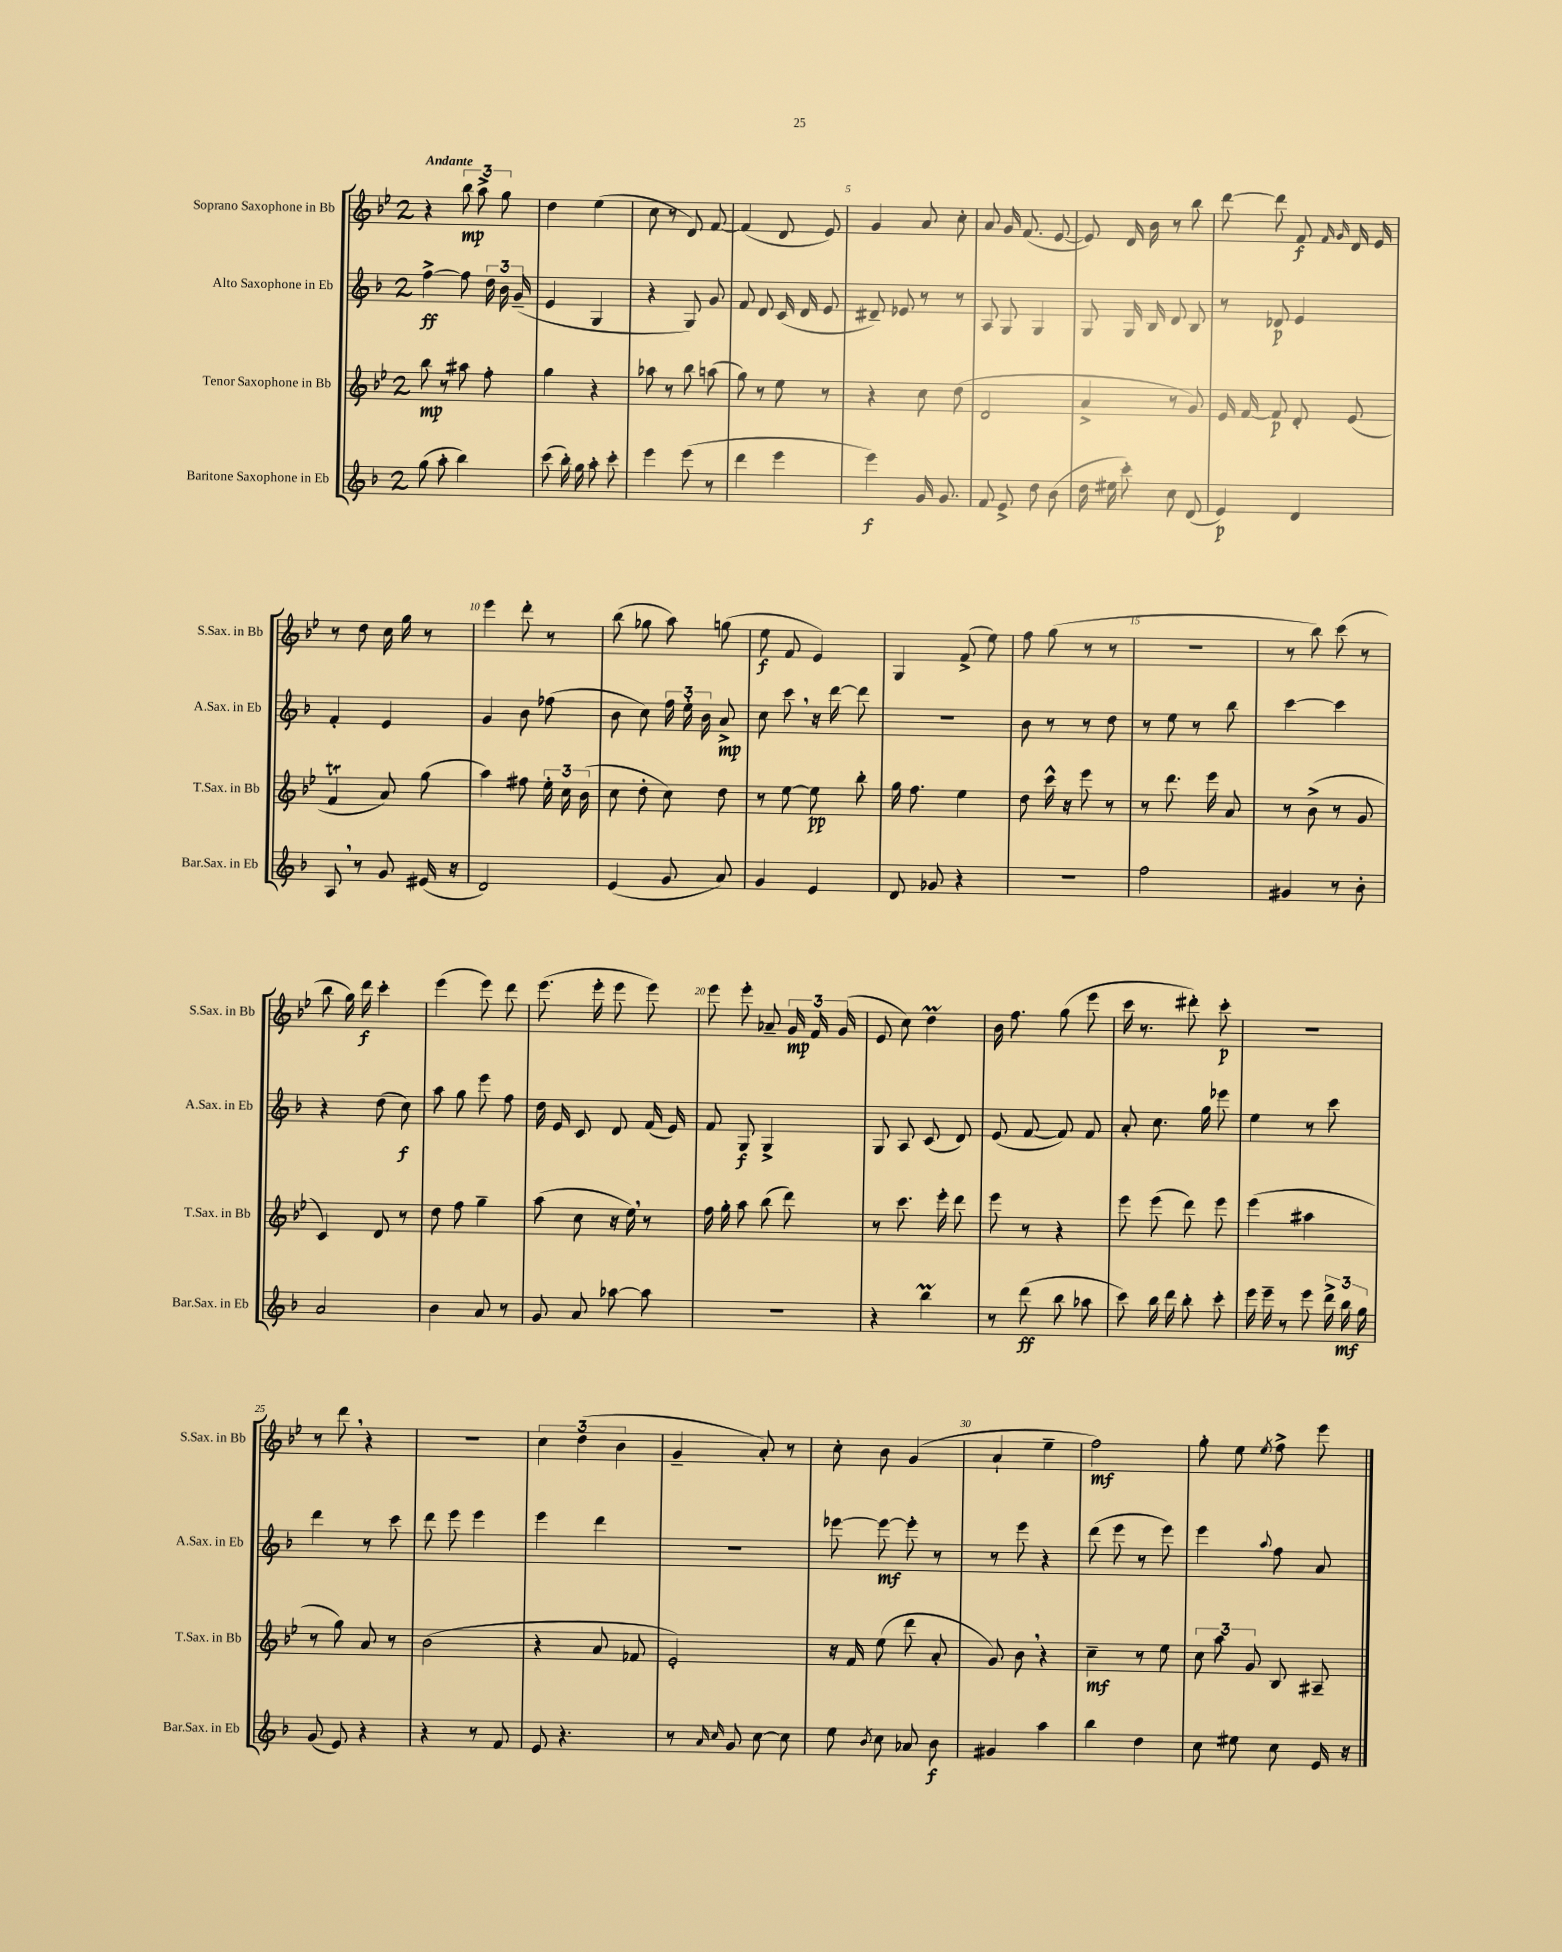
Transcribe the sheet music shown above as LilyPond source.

<<
\new StaffGroup <<
\new Staff = "s0" \with { instrumentName = "Soprano Saxophone in Bb" shortInstrumentName = "S.Sax. in Bb" } {
    \clef treble \key bes \major \once \override Staff.TimeSignature.style = #'single-digit \time 2/4 \tempo "Andante"
    \autoBeamOff r4 \tuplet 3/2 { bes''8\mp a''8-> g''8 } |
    d''4 ees''4( |
    c''8 r8 d'8) f'8~ |
    f'4( d'8 ees'8) |
    g'4 a'8 c''8-. |
    a'8 g'16 f'8.( ees'8~ |
    ees'8) d'16 bes'16 r8 bes''8 |
    d'''8~ d'''8 f'8\f \grace { f'16 g'16 } d'16 ees'16 |
    r8 d''8 c''16 g''16 r8 |
    ees'''4 d'''8-. r8 |
    bes''8( ges''8 a''8) g''8( |
    ees''8\f f'8 ees'4) |
    g4 f'8->( ees''8) |
    f''8 g''8( r8 r8 |
    r2 |
    r8 bes''8) c'''8( r8 |
    bes''8 g''16) d'''16\f c'''4-. |
    ees'''4( ees'''8) d'''8 |
    ees'''8.( ees'''16-. ees'''8 ees'''8) |
    ees'''8 ees'''8-. aes'8-- \tuplet 3/2 { g'16\mp f'16 g'16( } |
    ees'8 c''8) d''4\prall |
    bes'16 f''8. g''8( ees'''8 |
    c'''16 r8. dis'''8-.) c'''8-.\p |
    R2 |
    r8 d'''8 \breathe r4 |
    R2 |
    \tuplet 3/2 { c''4 d''4( bes'4 } |
    g'4-- a'8-.) r8 |
    c''8-. bes'8 g'4( |
    a'4-! ees''4-- |
    f''2\mf) |
    g''8-. ees''8 \acciaccatura { ees''8 } f''8-> ees'''8 \bar "|." |
}
\new Staff = "s1" \with { instrumentName = "Alto Saxophone in Eb" shortInstrumentName = "A.Sax. in Eb" } {
    \clef treble \key f \major \once \override Staff.TimeSignature.style = #'single-digit \time 2/4
    \autoBeamOff f''4~->\ff f''8 \tuplet 3/2 { d''16 bes'16 g'16--( } |
    e'4 g4 |
    r4 g8) g'8 |
    f'8 d'8 c'16( d'16 e'8 |
    dis'8--) ees'8 r8 r8 |
    a8 g8 g4 |
    g8 g16 bes16 d'8 bes8 |
    r8 des'8\p e'4 |
    f'4-. e'4 |
    g'4 bes'8 fes''8( |
    bes'8 c''8) \tuplet 3/2 { f''16 e''16-. bes'16 } a'8->\mp |
    c''8 c'''8 \breathe r16 d'''16~ d'''8 |
    R2 |
    bes'8 r8 r8 d''8 |
    r8 e''8 r8 bes''8 |
    c'''4~ c'''4 |
    r4 d''8( c''8\f) |
    a''8 g''8 e'''8 f''8 |
    d''16 e'16 c'8 d'8 f'16( e'16) |
    f'8 g8\f g4-> |
    g8 a8 c'8( d'8) |
    e'8( f'8~ f'8) f'8 |
    a'8-. c''8. g''16 ees'''8 |
    e''4 r8 c'''8 |
    d'''4 r8 c'''8 |
    d'''8 e'''8 e'''4 |
    e'''4 d'''4 |
    R2 |
    ees'''8~ ees'''8~\mf ees'''8-. r8 |
    r8 e'''8 r4 |
    d'''8( e'''8 r8 e'''8) |
    e'''4 \appoggiatura { a''8 } f''8 a'8 \bar "|." |
}
\new Staff = "s2" \with { instrumentName = "Tenor Saxophone in Bb" shortInstrumentName = "T.Sax. in Bb" } {
    \clef treble \key bes \major \once \override Staff.TimeSignature.style = #'single-digit \time 2/4
    \autoBeamOff bes''8\mp r8 ais''8 f''8-. |
    g''4 r4 |
    aes''8 r8 bes''8 a''8( |
    g''8) r8 ees''8 r8 |
    r4 c''8 d''8( |
    d'2 |
    a'4-> r8 g'8) |
    ees'16 f'16~ f'8\p d'8-. ees'8( |
    f'4\trill a'8) g''8( |
    a''4) fis''8 \tuplet 3/2 { ees''16-. c''16 bes'16( } |
    c''8 d''8-. c''8) d''8 |
    r8 ees''8~ ees''8\pp bes''8-. |
    g''16 f''8. ees''4 |
    d''8 c'''16-^ r16 ees'''8 r8 |
    r8 d'''8. ees'''16 a'8 |
    r8 bes'8->( r8 g'8 |
    c'4) d'8 r8 |
    d''8 f''8 g''4-- |
    a''8( c''8 r16 ees''16) \breathe r8 |
    f''16 g''16-. a''8 bes''8( d'''8) |
    r8 c'''8. ees'''16-. d'''8 |
    ees'''8 r8 r4 |
    ees'''8 ees'''8( d'''8) ees'''8 |
    ees'''4( ais''4 |
    r8 g''8) a'8 r8 |
    bes'2( |
    r4 a'8 fes'8 |
    ees'2-.) |
    r16 f'16 ees''8( d'''8 a'8-. |
    g'8) bes'8 \breathe r4 |
    c''4--\mf r8 ees''8 |
    \tuplet 3/2 { c''8 a''8 g'8 } bes8 ais8-- \bar "|." |
}
\new Staff = "s3" \with { instrumentName = "Baritone Saxophone in Eb" shortInstrumentName = "Bar.Sax. in Eb" } {
    \clef treble \key f \major \once \override Staff.TimeSignature.style = #'single-digit \time 2/4
    \autoBeamOff g''8( a''8-. bes''4) |
    c'''8( bes''16-.) g''16 a''8-. c'''8-. |
    e'''4 e'''8( r8 |
    d'''4 e'''4 |
    e'''4\f) g'16 g'8. |
    f'8 e'8-> d''8 bes'8( |
    d''16 eis''16 c'''8-.) c''8 d'8( |
    e'4\p) d'4 |
    a8 \breathe r8 g'8 eis'16( r16 |
    d'2) |
    e'4( g'8 a'8) |
    g'4 e'4 |
    d'8 ges'8 r4 |
    R2 |
    f''2 |
    gis'4 r8 bes'8-. |
    a'2 |
    bes'4 a'8 r8 |
    g'8 a'8 aes''8~ aes''8 |
    r2 |
    r4 bes''4\prall |
    r8 d'''8\ff( bes''8 aes''8 |
    c'''8) bes''16 d'''16 bes''8-. c'''8-. |
    e'''16 e'''16-- r8 e'''8 \tuplet 3/2 { d'''16-> bes''16\mf g''16 } |
    g'8( e'8) r4 |
    r4 r8 f'8 |
    e'8 r4. |
    r8 \grace { a'16 c''16 } g'8 c''8~ c''8 |
    e''8 \acciaccatura { bes'8 } c''8 aes'8 bes'8\f |
    gis'4 a''4 |
    bes''4 d''4 |
    c''8 eis''8 c''8 e'16 r16 \bar "|." |
}
>>
>>
\layout { \context { \Score \override BarNumber.break-visibility = ##(#f #t #t) barNumberVisibility = #(every-nth-bar-number-visible 5) } }
